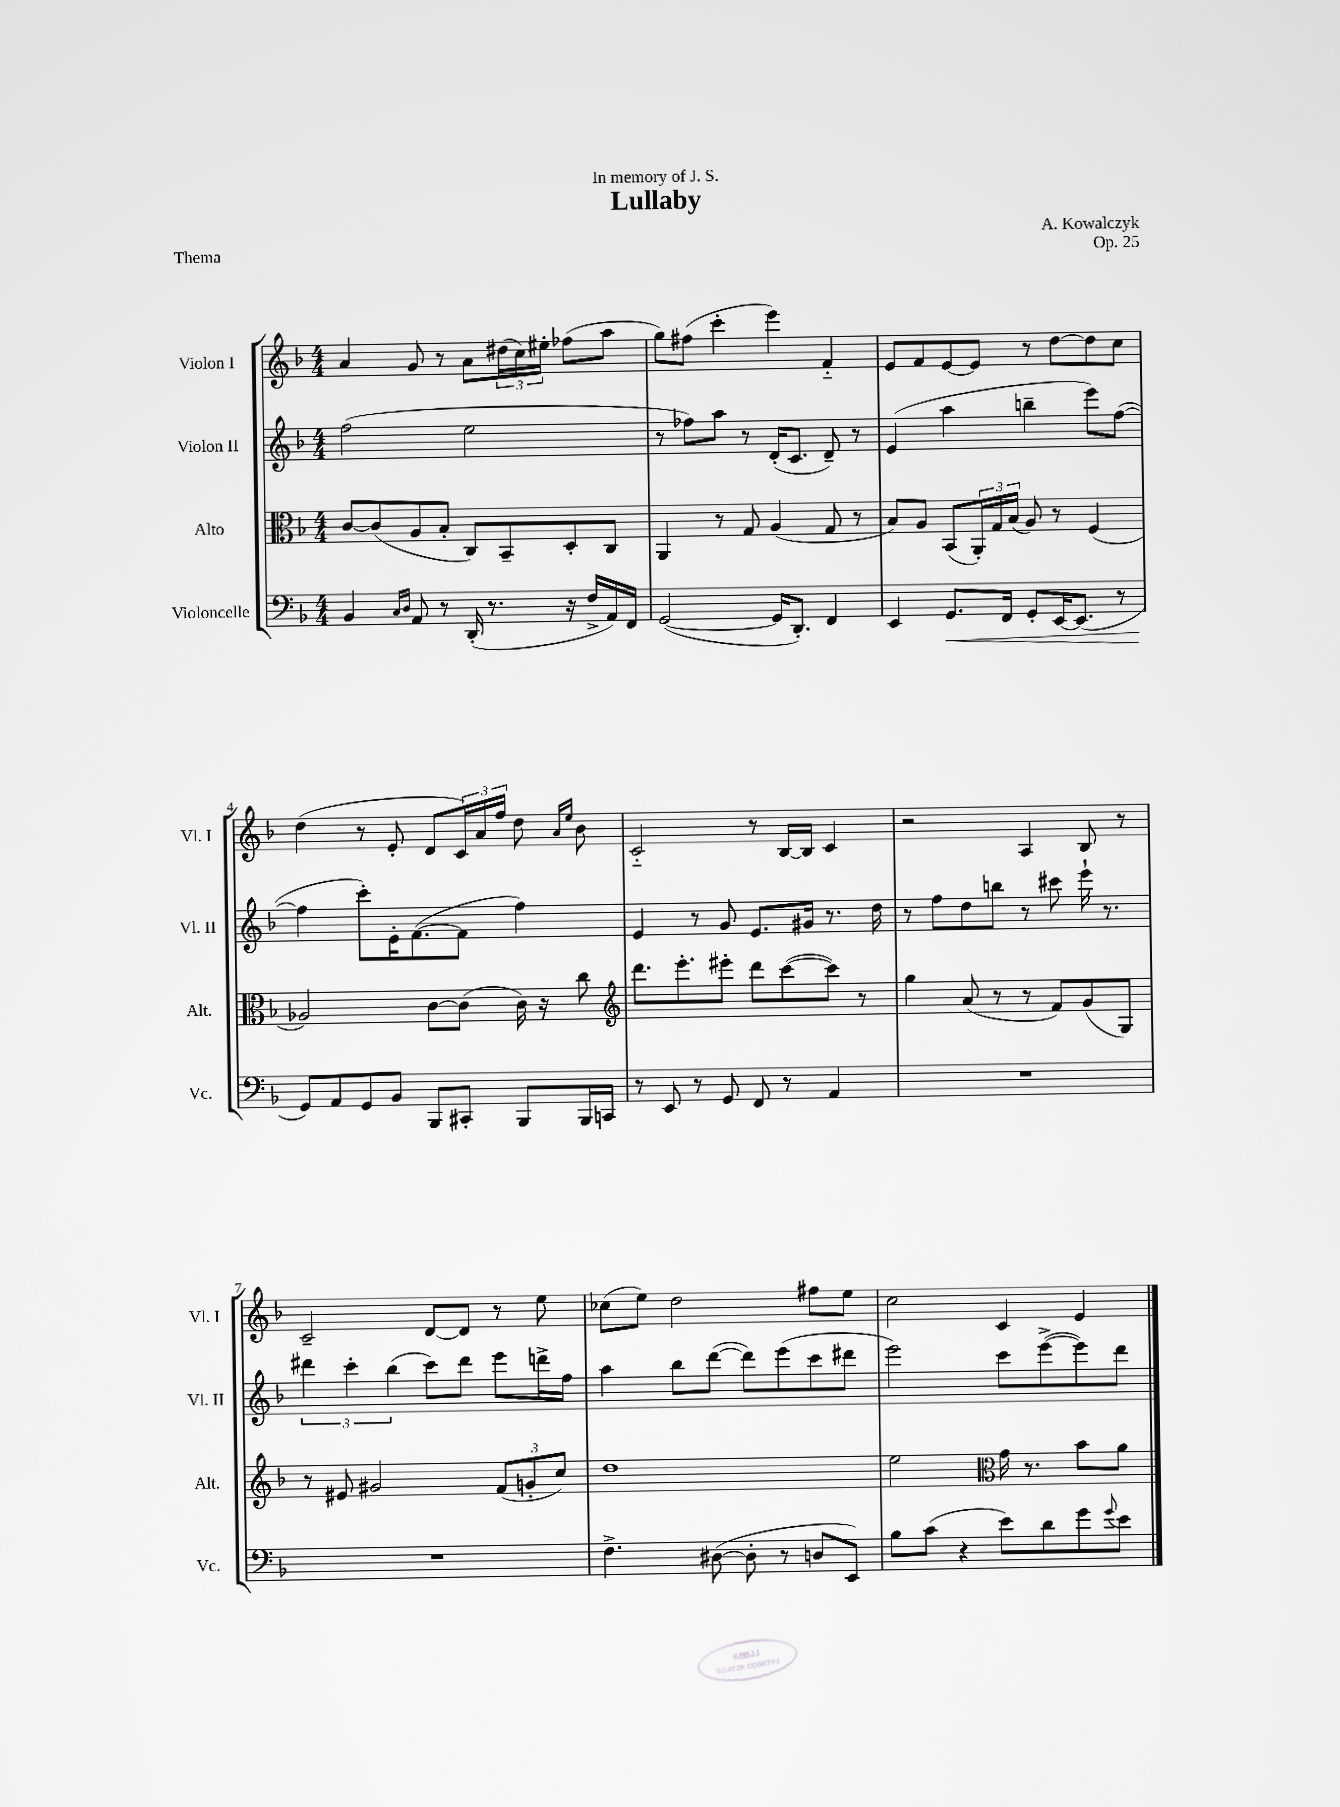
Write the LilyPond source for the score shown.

\header { title = "Lullaby" composer = "A. Kowalczyk" dedication = "In memory of J. S." opus = "Op. 25" piece = "Thema" }
<<
\new StaffGroup <<
\new Staff = "s0" \with { instrumentName = "Violon I" shortInstrumentName = "Vl. I" } {
    \clef treble \key f \major \numericTimeSignature \time 4/4
    a'4 g'8 r8 a'8 \tuplet 3/2 { dis''16( c''16) eis''16-. } fes''8( a''8 |
    g''8) fis''8( c'''4-. e'''4) f'4-_ |
    e'8 f'8 e'8~ e'8 r8 d''8~ d''8 c''8 |
    d''4( r8 e'8-. d'8 \tuplet 3/2 { c'16) a'16 f''16 } d''8 \grace { a'16 e''16 } bes'8 |
    c'2-_ r8 bes16~ bes16 c'4 |
    r2 a4 bes8 r8 |
    c'2-- d'8~ d'8 r8 e''8 |
    ces''8( e''8) d''2 fis''8 e''8 |
    c''2 c'4 e'4 \bar "|." |
}
\new Staff = "s1" \with { instrumentName = "Violon II" shortInstrumentName = "Vl. II" } {
    \clef treble \key f \major \numericTimeSignature \time 4/4
    f''2( e''2 |
    r8 fes''8) a''8 r8 d'16-.( c'8. d'8--) r8 |
    e'4( a''4 b''4-- e'''8) f''8~( |
    f''4 c'''8-.) e'16-. f'8.~( f'8 f''4) |
    e'4 r8 g'8 e'8. gis'16 r8. d''16 |
    r8 f''8 d''8 b''8 r8 cis'''8 e'''16-! r8. |
    \tuplet 3/2 { dis'''4 c'''4-. bes''4( } c'''8) dis'''8 e'''8 d'''16-> f''16 |
    a''4 bes''8 d'''8~( d'''8) e'''8( c'''8 dis'''8 |
    e'''2) c'''8 e'''8~->( e'''8) d'''8 \bar "|." |
}
\new Staff = "s2" \with { instrumentName = "Alto" shortInstrumentName = "Alt." } {
    \clef alto \key f \major \numericTimeSignature \time 4/4
    c'8~ c'8( a8 bes8-. c8) bes,8-- d8-. c8 |
    a,4 r8 g8 a4( g8 r8 |
    bes8) a8 bes,8( \tuplet 3/2 { a,16-.) g16 bes16( } a8) r8 f4( |
    aes2) c'8~ c'8( c'16) r16 c''8 |
    \clef treble d'''8. e'''8.-. eis'''8-. d'''8 c'''8~( c'''8) r8 |
    g''4 a'8( r8 r8 f'8) g'8( g8) |
    r8 eis'8 gis'2 \tuplet 3/2 { f'8( g'8-. c''8) } |
    d''1 |
    e''2 \clef alto g'16 r8. bes'8 a'8 \bar "|." |
}
\new Staff = "s3" \with { instrumentName = "Violoncelle" shortInstrumentName = "Vc." } {
    \clef bass \key f \major \numericTimeSignature \time 4/4
    bes,4 \grace { c16 d16 } a,8 r8 d,16-.( r8. r16 f16-> a,16) f,16 |
    g,2~( g,16 d,8.-.) f,4 |
    e,4 g,8.\< f,16 g,8-. e,16~ e,8.( r8 |
    g,8\!) a,8 g,8 bes,8 bes,,8 cis,8-. bes,,8 bes,,16 c,16 |
    r8 e,8 r8 g,8 f,8 r8 a,4 |
    R1 |
    R1 |
    f4.-> dis8~( dis8-. r8 d8 e,8) |
    bes8 c'8( r4 e'8) d'8 g'8 \appoggiatura { g'8 } e'8 \bar "|." |
}
>>
>>
